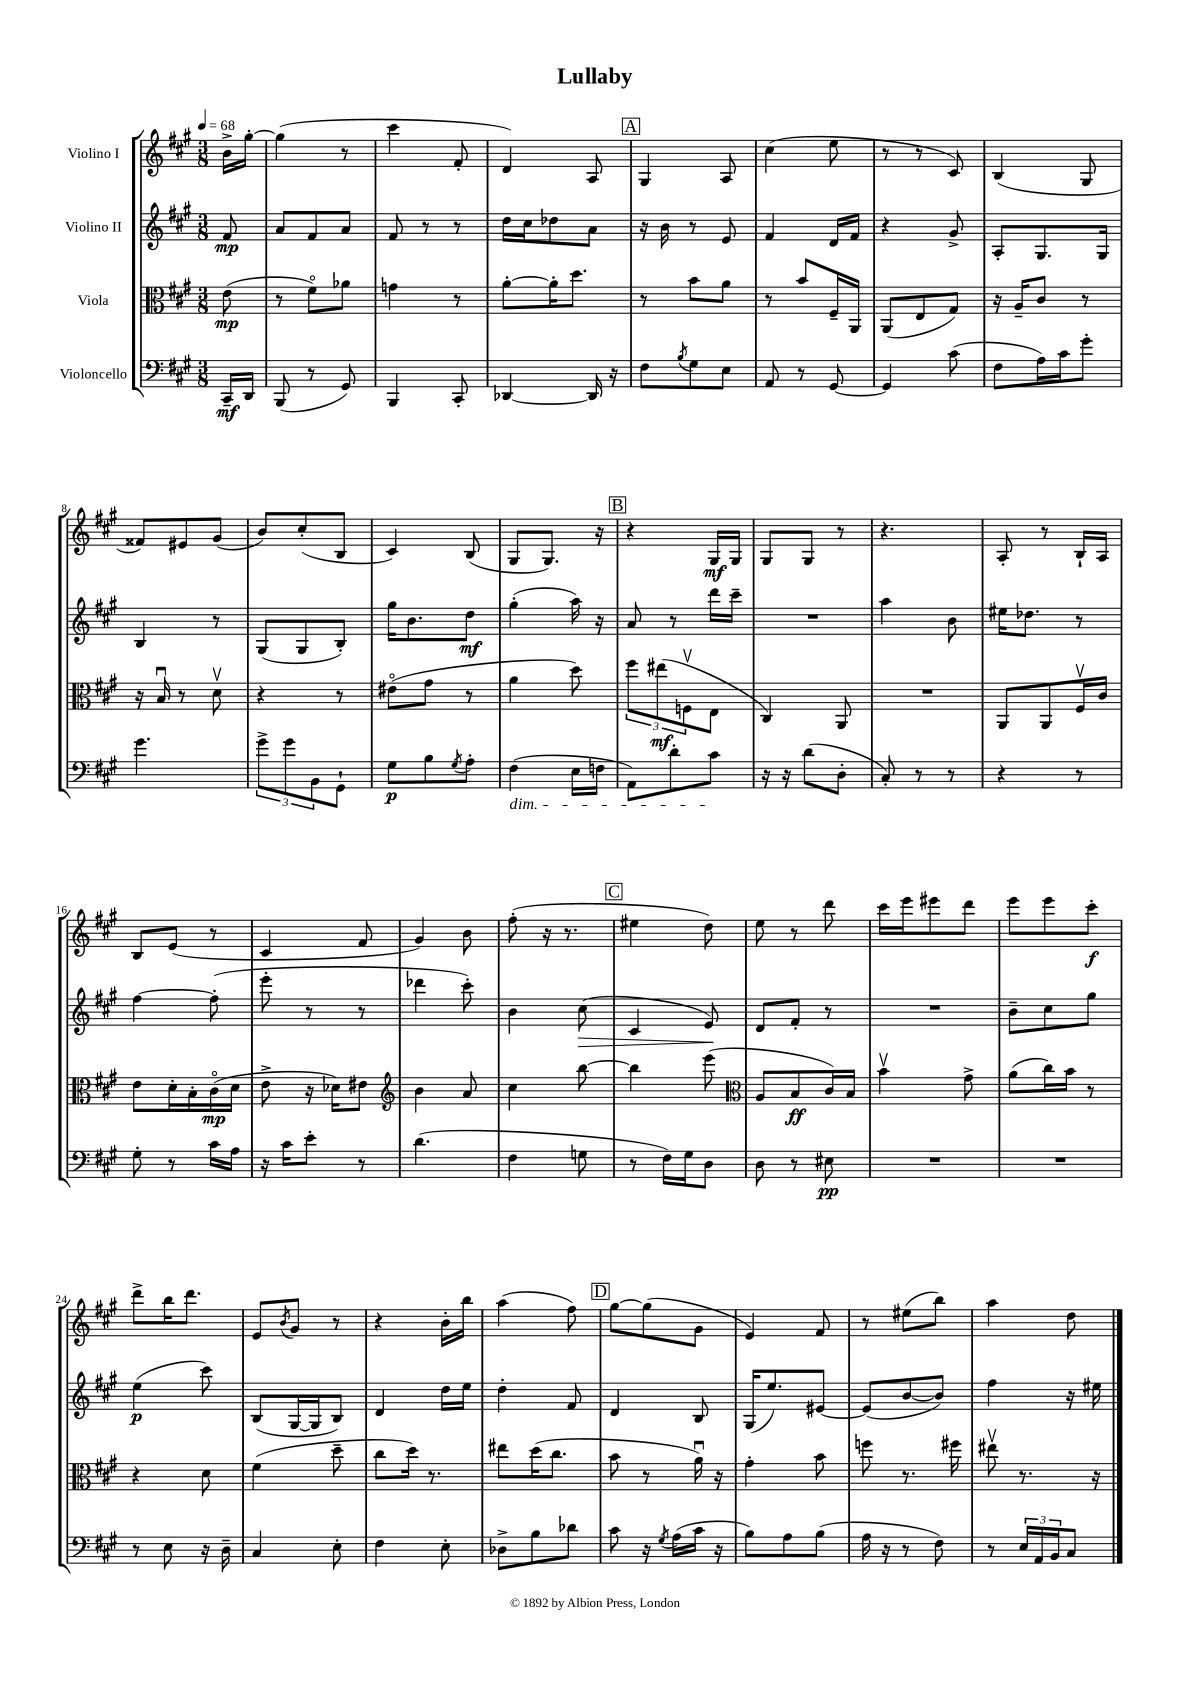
\header { title = "Lullaby" }
<<
\new StaffGroup <<
\new Staff = "s0" \with { instrumentName = "Violino I" } {
    \clef treble \key a \major \numericTimeSignature \time 3/8 \partial 8 \tempo 4 = 68
    b'16-> gis''16~-. |
    gis''4( r8 |
    cis'''4 fis'8-. |
    d'4) a8 |
    \mark \markup { \box "A" } gis4 a8 |
    cis''4( e''8 |
    r8 r8 cis'8) |
    b4( gis8 |
    fisis'8) eis'8 gis'8( |
    b'8) cis''8-.( b8 |
    cis'4) b8( |
    gis8 gis8.) r16 |
    \mark \markup { \box "B" } r4 gis16\mf gis16 |
    gis8 gis8 r8 |
    r4. |
    a8-. r8 b16-! a16 |
    b8 e'8( r8 |
    cis'4 fis'8 |
    gis'4) b'8 |
    fis''8-.( r16 r8. |
    \mark \markup { \box "C" } eis''4 d''8) |
    e''8 r8 d'''8 |
    cis'''16 e'''16 eis'''8 d'''8 |
    e'''8 e'''8 cis'''8-.\f |
    d'''8-> b''16 d'''8. |
    e'8 \acciaccatura { b'8 } gis'8 r8 |
    r4 b'16-. b''16 |
    a''4( fis''8) |
    \mark \markup { \box "D" } gis''8~ gis''8( gis'8 |
    e'4) fis'8 |
    r8 eis''8( b''8) |
    a''4 d''8 \bar "|." |
}
\new Staff = "s1" \with { instrumentName = "Violino II" } {
    \clef treble \key a \major \numericTimeSignature \time 3/8 \partial 8
    fis'8\mp |
    a'8 fis'8 a'8 |
    fis'8 r8 r8 |
    d''16 cis''16 des''8 a'8 |
    \mark \markup { \box "A" } r16 b'16 r8 e'8 |
    fis'4 d'16 fis'16 |
    r4 gis'8-> |
    a8-. gis8. gis16 |
    b4 r8 |
    gis8( gis8 b8-.) |
    gis''16 b'8. d''8\mf |
    gis''4-.( a''16) r16 |
    \mark \markup { \box "B" } a'8 r8 d'''16 cis'''16-- |
    R4. |
    a''4 b'8 |
    eis''16 des''8. r8 |
    fis''4~ fis''8-.( |
    e'''8-. r8 r8 |
    des'''4 cis'''8-.) |
    b'4 cis''8\>( |
    \mark \markup { \box "C" } cis'4 e'8\!) |
    d'8 fis'8-. r8 |
    R4. |
    b'8-- cis''8 gis''8 |
    e''4\p( cis'''8) |
    b8( gis16~ gis16 b8) |
    d'4 d''16 e''16 |
    d''4-. fis'8 |
    \mark \markup { \box "D" } d'4 b8 |
    gis16( e''8.) eis'8~ |
    eis'8( b'8~ b'8) |
    fis''4 r16 eis''16 \bar "|." |
}
\new Staff = "s2" \with { instrumentName = "Viola" } {
    \clef alto \key a \major \numericTimeSignature \time 3/8 \partial 8
    e'8\mp( |
    r8 fis'8\flageolet) aes'8 |
    g'4 r8 |
    a'8~-. a'16-. d''8. |
    \mark \markup { \box "A" } r8 b'8 a'8 |
    r8 b'8 fis16-- a,16 |
    a,8( e8 gis8) |
    r16 a16-- cis'8 r8 |
    r16 b16\downbow r8 d'8\upbow |
    r4 r8 |
    eis'8\flageolet( gis'8 r8 |
    a'4 d''8) |
    \mark \markup { \box "B" } \tuplet 3/2 { fis''8 eis''8\mf( f8\upbow } e8 |
    cis4) a,8 |
    R4. |
    a,8 a,8 fis16\upbow cis'16 |
    e'8 d'16-. b16-. cis'16\flageolet\mp( d'16 |
    e'8-> r16 des'16) eis'8 |
    \clef treble b'4 a'8 |
    cis''4 b''8~ |
    \mark \markup { \box "C" } b''4 e'''8( |
    \clef alto a8 b8\ff cis'16) b16 |
    b'4\upbow gis'8-> |
    a'8( cis''16) b'16 r8 |
    r4 d'8 |
    fis'4( d''8-- |
    cis''8 d''16) r8. |
    eis''8 d''16( cis''8. |
    \mark \markup { \box "D" } b'8 r8 a'16\downbow) r16 |
    gis'4-. b'8 |
    f''8 r8. fis''16 |
    eis''8\upbow r8. r16 \bar "|." |
}
\new Staff = "s3" \with { instrumentName = "Violoncello" } {
    \clef bass \key a \major \numericTimeSignature \time 3/8 \partial 8
    cis,16--\mf d,16 |
    b,,8( r8 gis,8) |
    b,,4 cis,8-. |
    des,4~ des,16 r16 |
    \mark \markup { \box "A" } fis8 \acciaccatura { b8 } gis8 e8 |
    a,8 r8 gis,8~ |
    gis,4 cis'8( |
    fis8 a16) cis'16 gis'8-. |
    gis'4. |
    \tuplet 3/2 { gis'8-> gis'8 b,8 } gis,8-! |
    gis8\p b8 \acciaccatura { gis8 } a8-. |
    fis4\dim( e16 f16 |
    \mark \markup { \box "B" } a,8) d'8-. cis'8\! |
    r16 r16 d'8( d8-. |
    cis8-.) r8 r8 |
    r4 r8 |
    gis8-. r8 cis'16 a16 |
    r16 cis'16 e'8-. r8 |
    d'4.( |
    fis4 g8 |
    \mark \markup { \box "C" } r8 fis16) gis16 d8 |
    d8 r8 eis8\pp |
    R4. |
    R4. |
    r8 e8 r16 d16-- |
    cis4 e8-. |
    fis4 e8-. |
    des8-> b8 des'8 |
    \mark \markup { \box "D" } cis'8 r16 \acciaccatura { gis8 } a16( cis'16 r16 |
    b8) a8 b8( |
    a16 r16 r8 fis8) |
    r8 \tuplet 3/2 { e16 a,16 b,16 } cis8 \bar "|." |
}
>>
>>
